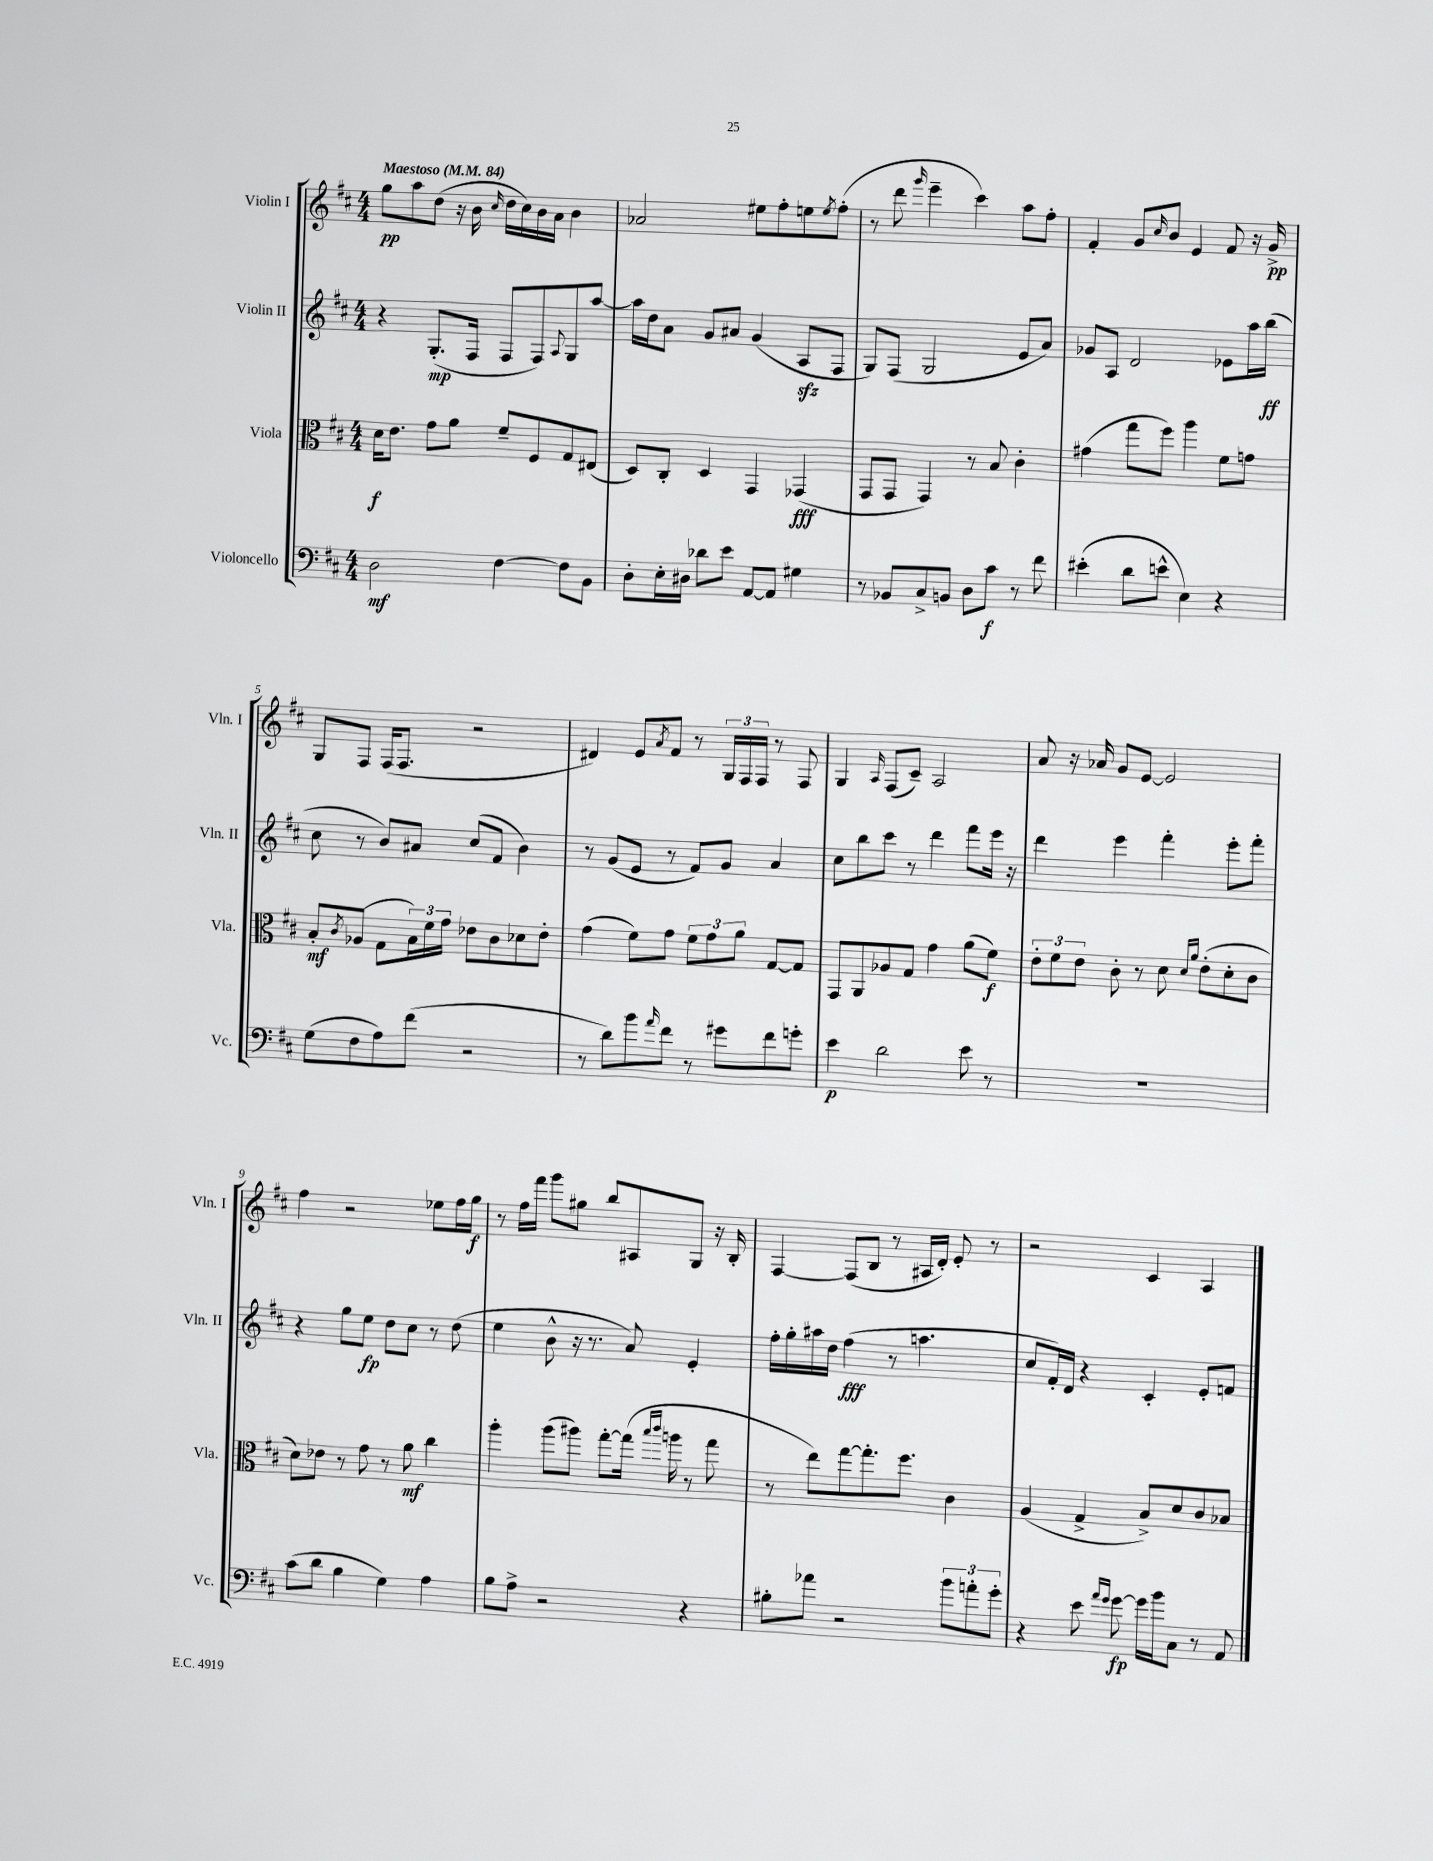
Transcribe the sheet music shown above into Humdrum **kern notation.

**kern	**kern	**kern	**kern
*staff4	*staff3	*staff2	*staff1
*clefF4	*clefC3	*clefG2	*clefG2
*k[f#c#]	*k[f#c#]	*k[f#c#]	*k[f#c#]
*M4/4	*M4/4	*M4/4	*M4/4
*MM84	*MM84	*MM84	*MM84
2D	16d	4r	8gg
.	8.e	.	.
.	.	.	8aa
.	8g	(8.G'	(8dd
.	8a	.	16r
.	.	16F#	16b
.	.	.	16qqcc#
[4F#	8f#~	8F#	16dd
.	.	.	16cc#)
.	8F#	8F#)	16b
.	.	.	16a
.	.	8qqA	.
8F#]	8G	8G	4b
8BB	(8E#	[8aa	.
=	=	=	=
8D'	8D)	16aa]	2a-
.	.	16dd	.
16E'	8C#'	8a	.
16D#	.	.	.
8d-	4D	8g	.
8e	.	8a#	.
[8AA	4GG	(4g	8ee#
8AA]	.	.	8ff#'
4G#	(4GG-	8A	8ee
.	.	.	8qee
.	.	8F#	(8ff#'
=	=	=	=
8r	8GG	8G)	8r
8BB-	8GG	(8F#	8ddd
.	.	.	16qqggg
8C#^	4GG)	2G	4eee~
8BB	.	.	.
8D	8r	.	4ccc#)
8c#	8B	.	.
8r	4c#'	8e	8aa
8f#	.	8a)	8ff#'
=	=	=	=
(4e#'	(4g#	8g-	4f#'
.	.	8A	.
8d	8gg	2d	8g
.	.	.	16qqcc#
8e^^	8ff#)	.	8b
4E)	4aa	.	4e
4r	8f#	8e-	8f#
.	8g	16aa	16r
.	.	(16bb	16g^
=	=	=	=
(8G	8B'	8cc#	8G
.	8qc#	.	.
8F#	(8A-	8r	8F#
8A)	8G	8b)	(16F#
.	.	.	8.F#
(8f#	24B)	8a#	.
.	24f#	.	.
.	24g	.	.
2r	8e-	(8cc#	2r
.	8c#	8f#	.
.	8d-	4b)	.
.	8e-'	.	.
=	=	=	=
8r	(4g	8r	4d#)
8d)	.	(8g	.
8b	8f#)	8e	8e
16qqa	.	.	8qa
8f#	8g	8r	8f#
8r	12f#	8f#)	8r
.	12g	.	.
8g#	.	8g	24G
.	12a	.	24F#
.	.	.	24F#
8f#	[8G	4a	8r
8g'	8G]	.	8F#
=	=	=	=
4e	8GG	8cc#	4G
.	8AA	8bb	.
.	.	.	16qqA
2d	8A-	8ccc#	(8F#
.	8G	8r	8c#~)
.	4g	4ddd	2A
8e	(8a	8fff#	.
8r	8f#)	16eee	.
.	.	16r	.
=	=	=	=
1r	12e'	4ddd	8a
.	12f#	.	.
.	.	.	16r
.	12e	.	.
.	.	.	16a-
.	8c#'	4eee	8g
.	8r	.	[8e
.	8d	4fff#'	2e]
.	16qqd	.	.
.	16qqa	.	.
.	(8e'	.	.
.	8d'	8eee'	.
.	8c#	8fff#'	.
=	=	=	=
(8c#	8d)	4r	4ff#
8d	8e-	.	.
4B	8r	8gg	2r
.	8g	8ee	.
4G)	8r	8dd	.
.	8a	8cc#	.
4A	4cc#	8r	8ee-
.	.	(8dd	16ff#
.	.	.	16gg
=	=	=	=
8B	4aa'	4ee	8r
8A^	.	.	16ff#
.	.	.	16fff#
2r	(8aa	8b^^	8ggg
.	8aa#)	16r	8gg#
.	.	8.r	.
.	[8gg'	.	8bb
.	(16gg]	8a)	8A#
.	16qqbb	.	.
.	16qqccc#	.	.
.	16aa	.	.
4r	8r	4e'	8G
.	8gg	.	16r
.	.	.	16B'
=	=	=	=
8B#'	8r	16ff#'	[4F#
.	.	16gg'	.
8a-	8ee)	16aa#	.
.	.	16dd	.
2r	[8gg	(4ff#	(8F#]
.	8.gg']	.	8B
.	.	8r	8r
.	8.ff#	.	.
.	.	4.aa	16A#
.	.	.	16d')
12b	4c#	.	8e'
12a'	.	.	.
.	.	.	8r
12g'	.	.	.
=	=	=	=
4r	(4A	8cc#	2r
.	.	16f#')	.
.	.	16d	.
8e	4G^	4r	.
16qqa	.	.	.
16qqg	.	.	.
[8g	.	.	.
16g]	8B^)	4c#'	4c#
16b	.	.	.
8C#	8d	.	.
8r	8c#	8e'	4A
8AA	8B-	8f	.
==	==	==	==
*-	*-	*-	*-
